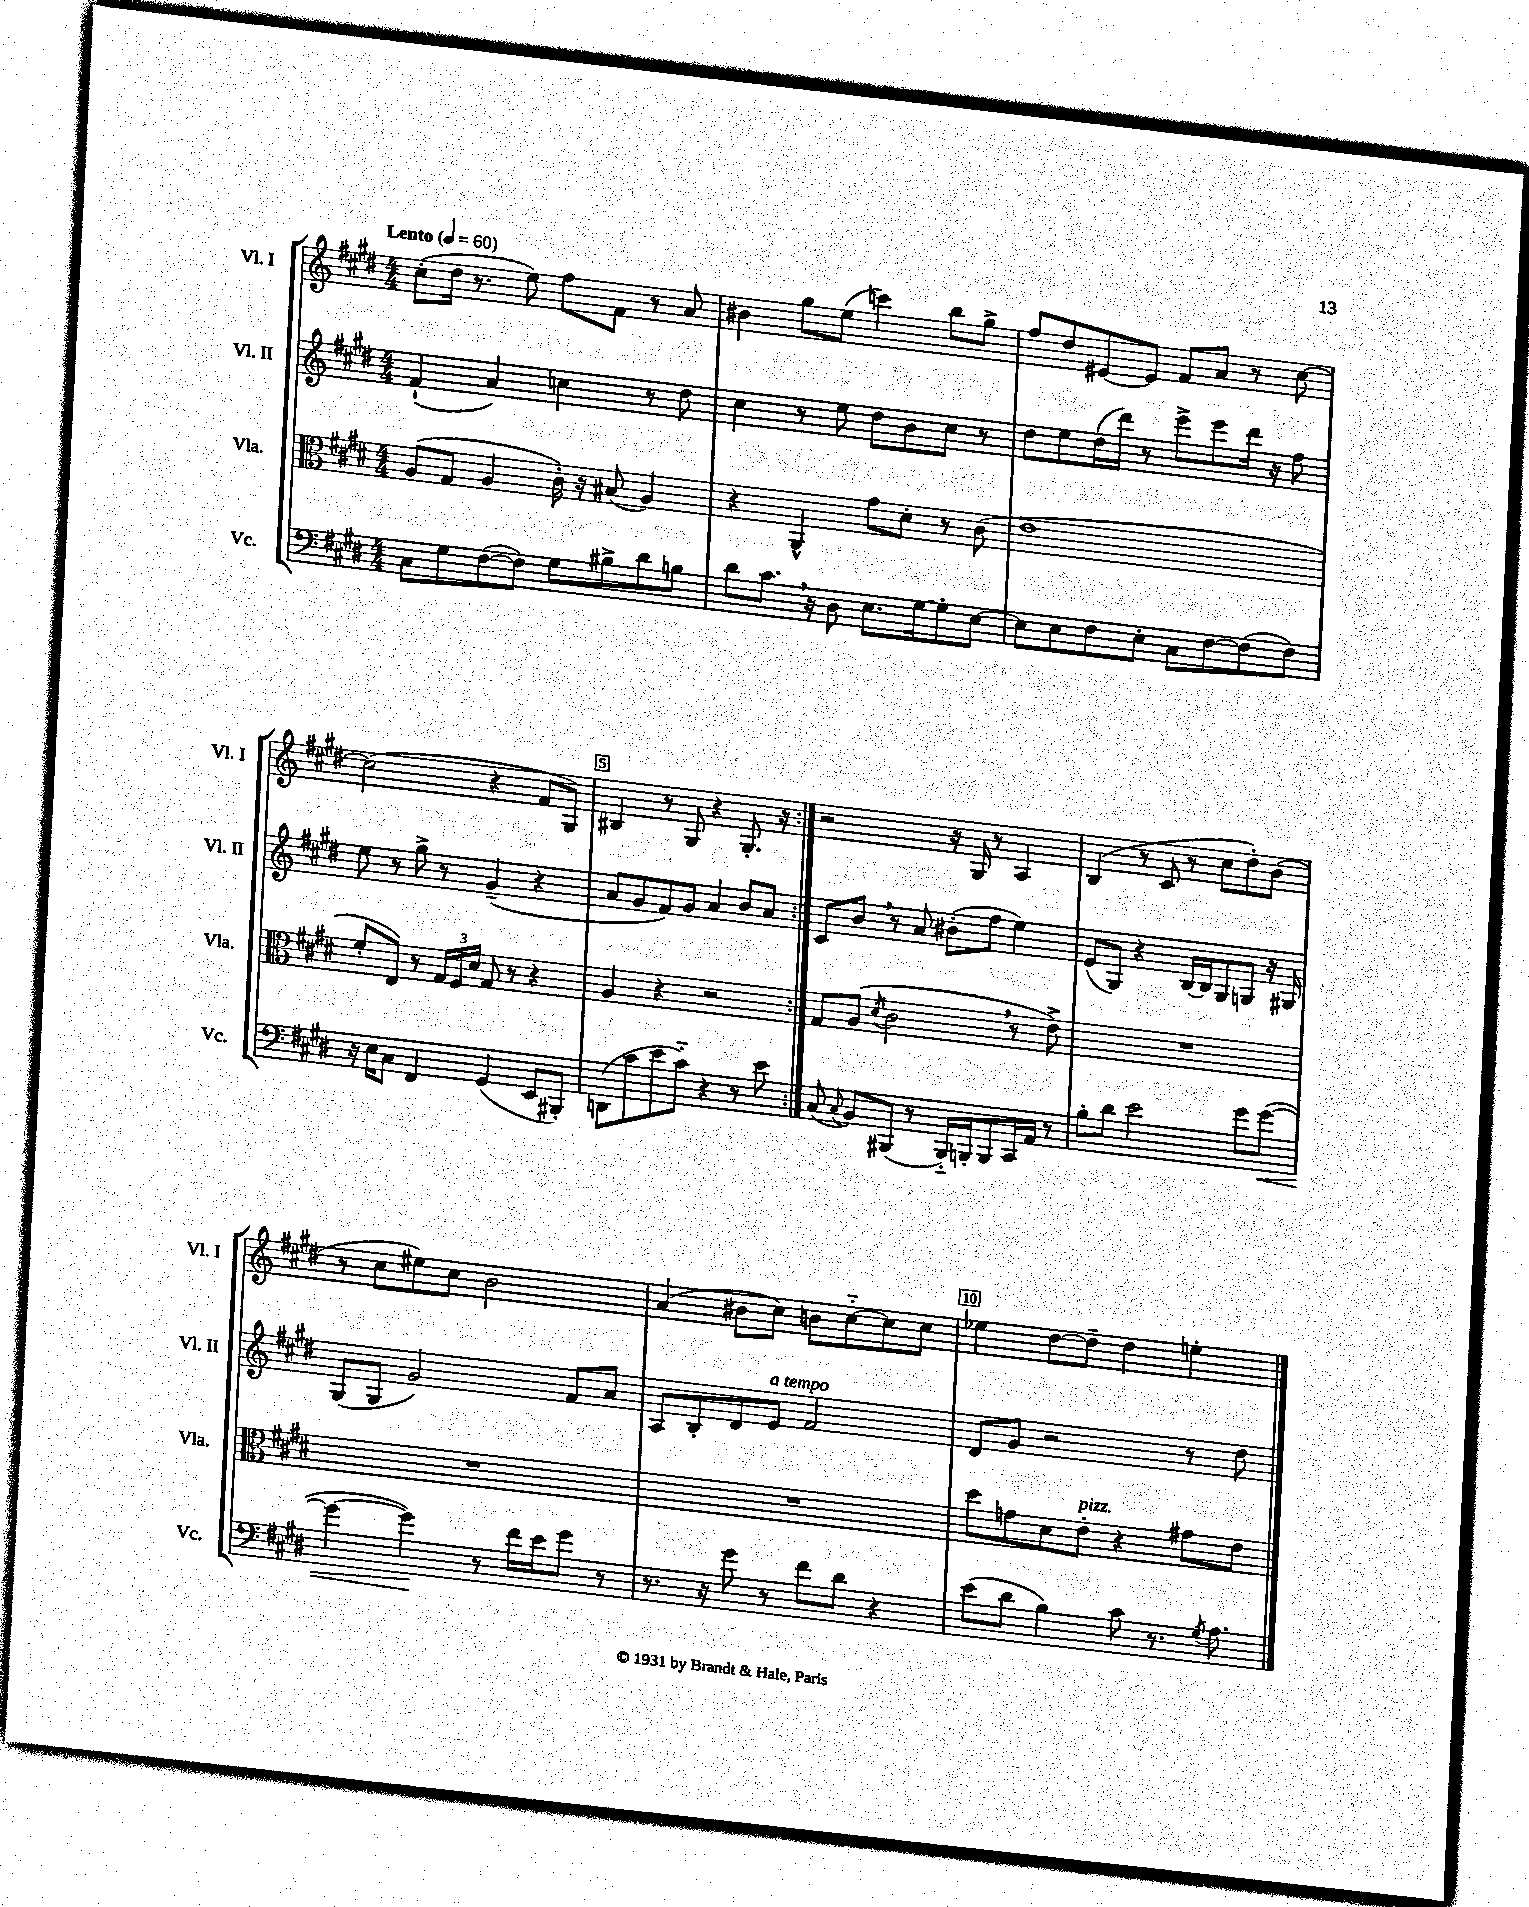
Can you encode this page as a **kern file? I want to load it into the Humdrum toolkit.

**kern	**dynam	**kern	**kern	**kern
*part4	*part4	*part3	*part2	*part1
*staff4	*staff4	*staff3	*staff2	*staff1
*I"Vc.	*	*I"Vla.	*I"Vl. II	*I"Vl. I
*I'Vc.	*	*I'Vla.	*I'Vl. II	*I'Vl. I
*clefF4	*	*clefC3	*clefG2	*clefG2
*k[f#c#g#d#]	*	*k[f#c#g#d#]	*k[f#c#g#d#]	*k[f#c#g#d#]
*M4/4	*	*M4/4	*M4/4	*M4/4
*MM60	*	*MM60	*MM60	*MM60
=1	=1	=1	=1	=1
!	!	!	!	!LO:TX:a:B:t=Lento
8C#\L	.	(8A/L	(4f#`/	(8cc#'\L
8G#\	.	8G#/J	.	16dd#\Jk
.	.	.	.	8.r
([8F#\	.	4A/	4a/)	.
8F#\J])	.	.	.	8ee\)
8G#\L	.	16c#'\)	4ccn\	8ff#\L
.	.	16r	.	.
8B#X^\	.	(8B#X/	.	8f#\J
8d#\	.	4A/)	8r	8r
8Bn\J	.	.	8dd#\	8a/
=2	=2	=2	=2	=2
8d#\L	.	4r	4cc#\	4b#X\
8.c#,\J	.	.	.	.
.	.	4AA^^/	8r	8gg#\L
16r	.	.	.	.
8D#\	.	.	8ee\	(8ee\J
8.E\L	.	8g#\L	8dd#\L	4cccn\)
.	.	8d#'\J	8b\	.
[16G#\k	.	.	.	.
8G#'\]	.	8r	8cc#\J	8bb\L
[8E\J	.	(8c#\	8r	8gg#^\J
=3	=3	=3	=3	=3
8E\L]	.	1e	8dd#\L	8ff#/L
8E\	.	.	8ee\	8dd#/
8F#\	.	.	(16dd#\L	[8e#X/
.	.	.	16ddd#\JJ)	.
8E'\J	.	.	8r	8e#/J]
8C#\L	.	.	8eee^\L	8f#/L
[8F#\	.	.	8eee\	8a/J
(8F#\]	.	.	16ddd#\Jk	8r
.	.	.	16r	.
8F#\J)	.	.	8ff#\	[8cc#\
!!LO:LB:g=z
=4	=4	=4	=4	=4
16r	.	8f#'/L	8ee\	(2cc#\]
16E\KL	.	.	.	.
8C#\J	.	8E/J)	8r	.
4FF#/	.	8r	8gg#^\	.
.	.	24G#/LL	8r	.
.	.	24F#/	.	.
.	.	24d#/JJ	.	.
(4GG#/	.	8G#/	(4g#~/	4r
.	.	8r	.	.
8EE/L	.	4r	4r	8f#/L
8BBB#X'/J)	.	.	.	8G#/J)
=5	=5	=5	=5	=5
(8DDn\L	.	4A/	8a/L	4B#X/
8c#\	.	.	8g#/	.
8e\	.	4r	8f#/)	8r
8c#\J)	.	.	8g#/J	8G#/
4r	.	2r	4a/	4r
8r	.	.	8b/L	8.G#'/
8e\	.	.	8a/J	.
.	.	.	.	16r
=6:|!	=6:|!	=6:|!	=6:|!	=6:|!
(8C#/	.	8G#/L	8c#/L	2r
8qqC#/	.	.	.	.
8BB/L)	.	(8A/J	8b,/J	.
.	.	8qd#/	.	.
(8BBB#X/J	.	2c#,\	8r	.
8r	.	.	8a/	.
16BBB#/LL)	.	.	(8b#X'\L	16r
16BBBn'/J	.	.	.	16G#/
8BBB/	.	.	8ff#\J	8r
16CC#/L	.	8r	4ee\)	4A/
16AA/JJ	.	.	.	.
8r	.	8e^\)	.	.
=7	=7	=7	=7	=7
8B'\L	.	1r	(8e/L	(4B/
8d#\J	.	.	8G#/J)	.
2e\	.	.	4r	8r
.	.	.	.	8c#/
.	.	.	[16B/LL	8r
.	.	.	16B/J]	.
.	.	.	8G#/	8cc#\L
8g#\L	.	.	8Gn/J	8dd#'\)
!	!LO:HP:b	!	!	!
([8g#\J	<	.	16r	(8b\J
.	.	.	16G#X/	.
!!LO:LB:g=z
=8	=8	=8	=8	=8
4g#\_	.	1r	(8G#/L	8r
.	.	.	8G#/J	8cc#\L
4g#\])	.	.	2g#/)	8ee#X\)
.	.	.	.	8cc#\J
8r	[	.	.	2b\
16f#\LL	.	.	.	.
16e\J	.	.	.	.
8g#\J	.	.	8f#/L	.
8r	.	.	8a/J	.
=9	=9	=9	=9	=9
8.r	.	1r	8A/L	(4a/
.	.	.	8B'/	.
16r	.	.	.	.
8g#\	.	.	8d#/	8b#X\L
!	!	!	!LO:TX:a:i:t=a tempo	!
8r	.	.	8e/J	8cc#\J)
8f#\L	.	.	2f#/	8bn\L
8d#\J	.	.	.	[8cc#\
4r	.	.	.	8cc#\]
.	.	.	.	8cc#\J
=10	=10	=10	=10	=10
(8e\L	.	8dd#\L	8d#/L	4ee-X\
8d#\J	.	8gn\	8g#/J	.
4B\)	.	8d#\	2r	[8dd#\L
!	!	!LO:TX:a:i:t=pizz.	!	!
.	.	8e'\J	.	8dd#~\J]
8c#\	.	4r	.	4dd#\
8.r	.	.	.	.
.	.	8g#X\L	8r	4een'\
8qG#/	.	.	.	.
8.A\	.	.	.	.
.	.	8e\J	8dd#\	.
==	==	==	==	==
*-	*-	*-	*-	*-
